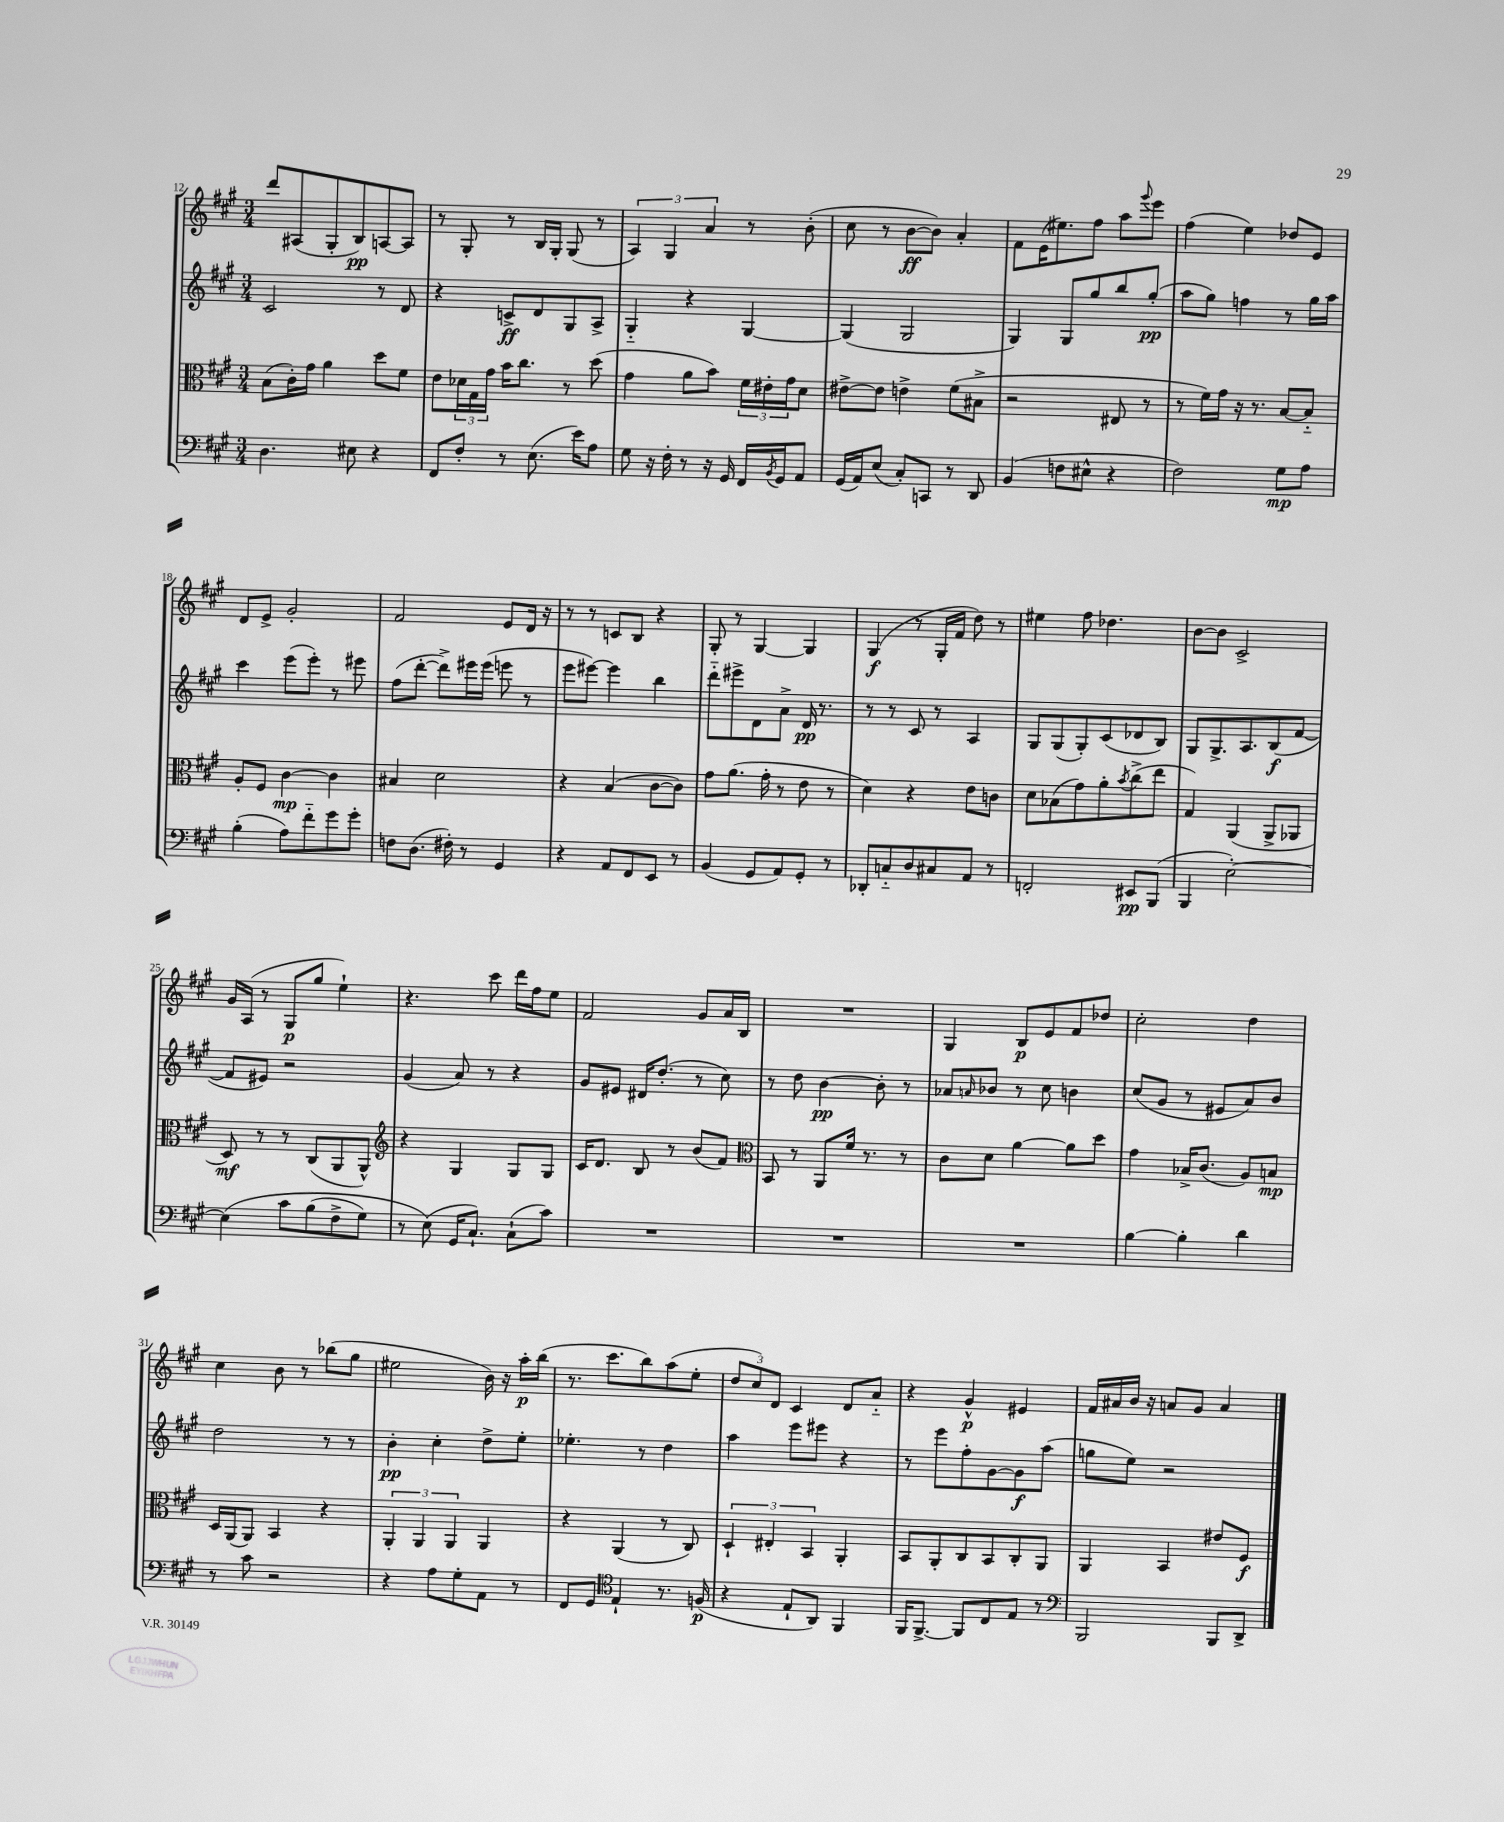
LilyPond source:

<<
\new StaffGroup <<
\new Staff = "s0" {
    \clef treble \key a \major \numericTimeSignature \time 3/4
    d'''8 ais8( gis8-. b8\pp) a8~ a8 |
    r8 gis8-. r8 b16 gis16-. gis8( r8 |
    \tuplet 3/2 { a4) gis4 a'4 } r8 b'8-.( |
    cis''8 r8 b'8~\ff b'8) a'4-. |
    fis'8 e'16( eis''8.) fis''8 a''8 \appoggiatura { gis'''8 } e'''8 |
    fis''4( e''4) des''8 e'8 |
    d'8 e'8-> gis'2-. |
    fis'2 e'8 d'16 r16 |
    r8 r8 c'8 b8 r4 |
    gis8-. r8 gis4~ gis4 |
    gis4\f( r8 gis16-. fis'16 d''8) r8 |
    eis''4 fis''8 des''4. |
    b'8~ b'8 cis'2-> |
    gis'16 a16( r8 gis8\p gis''8 e''4-!) |
    r4. cis'''8 d'''16 fis''16 e''8 |
    fis'2 gis'8 a'16 b16 |
    R2. |
    gis4 b8\p e'8 fis'8 des''8 |
    cis''2-. d''4 |
    cis''4 b'8 r8 bes''8( gis''8 |
    eis''2 b'16) r16 a''16-.\p b''16( |
    r8. cis'''8. b''8) a''8( e''8-. |
    \tuplet 3/2 { d''8 cis''8) d'8 } cis'4 d'8 a'8-_ |
    r4 gis'4-^\p eis'4 |
    fis'16 ais'16 b'16 r16 a'8 gis'8 a'4 \bar "|." |
}
\new Staff = "s1" {
    \clef treble \key a \major \numericTimeSignature \time 3/4
    cis'2 r8 d'8 |
    r4 c'8->\ff d'8 gis8 a8-> |
    gis4-_ r4 gis4~ |
    gis4( gis2 |
    gis4) gis8 gis''8 b''8 gis''8-.\pp( |
    a''8 gis''8) f''4 r8 gis''16 a''16 |
    cis'''4 e'''8( e'''8-.) r8 eis'''8 |
    fis''8( d'''8~-. d'''8->) eis'''16 eis'''16( e'''8 r8 |
    e'''8 eis'''8~) eis'''4 b''4 |
    d'''8-_ eis'''8-> d'8 a'8-> d'16\pp r8. |
    r8 r8 cis'8 r8 a4 |
    gis8 gis8( gis8-.) cis'8( des'8 b8) |
    gis8 gis8.-> a8. b8\f( fis'8~ |
    fis'8 eis'8) r2 |
    gis'4( a'8) r8 r4 |
    gis'8 eis'8 dis'16 d''8.-.( r8 cis''8) |
    r8 d''8 b'4~\pp b'8-. r8 |
    aes'8 \grace { a'16 } bes'8 r8 cis''8 b'4 |
    cis''8( gis'8 r8 eis'8 a'8) b'8 |
    d''2 r8 r8 |
    b'4-.\pp cis''4-. d''8-> e''8-. |
    ees''4.-. r8 d''4 |
    a''4 e'''8 eis'''8 r4 |
    r8 e'''8 fis''8-. gis'8~ gis'8\f a''8( |
    g''8 e''8) r2 \bar "|." |
}
\new Staff = "s2" {
    \clef alto \key a \major \numericTimeSignature \time 3/4
    b8( cis'16-.) gis'16 a'4 d''8 fis'8 |
    e'8 \tuplet 3/2 { des'16 gis16 gis'16 } b'16 cis''8. r8 d''8( |
    gis'4 a'8 b'8) \tuplet 3/2 { fis'16 eis'16-. gis'16 } d'8 |
    eis'8~-> eis'8 e'4-> fis'8( bis8-> |
    r2 eis8 r8 |
    r8 fis'16) gis'16 r16 r8. b8~ b8-_ |
    a8-. fis8 cis'4~\mp cis'4 |
    bis4 d'2 |
    r4 b4( cis'8~ cis'8) |
    gis'8 a'8.( gis'16-. r8 e'8 r8 |
    d'4) r4 e'8 c'8 |
    d'8 bes8( gis'8) a'8-. \acciaccatura { b'8 } cis''8->( e''8 |
    gis4) a,4( a,8-> aes,8 |
    d8\mf) r8 r8 cis8( a,8 a,8-^) |
    \clef treble r4 gis4 gis8 gis8 |
    cis'16 d'8. b8 r8 b'8( fis'8) |
    \clef alto b,8 r8 a,8 fis'16 r8. r8 |
    cis'8 d'8 a'4~ a'8 d''8 |
    gis'4 bes16-> cis'8.( a8) b8\mp |
    d16 a,16( a,8) b,4 r4 |
    \tuplet 3/2 { a,4-. a,4 a,4 } a,4 |
    r4 a,4( r8 cis8) |
    \tuplet 3/2 { d4-! eis4-. b,4 } a,4-. |
    b,8 a,8-. cis8 b,8 cis8-. a,8 |
    a,4 b,4 eis'8 fis8\f \bar "|." |
}
\new Staff = "s3" {
    \clef bass \key a \major \numericTimeSignature \time 3/4
    d4. eis8 r4 |
    fis,8 fis8-. r8 e8.( e'16) a8 |
    gis8 r16 fis16-. r8 r16 gis,16 fis,16 \acciaccatura { b,8 } gis,16 a,8 |
    gis,16( a,16) e8( cis8-.) c,8 r8 d,8 |
    b,4( f8 eis8-^ r4 |
    fis2) gis8\mp a8 |
    b4-.( a8) fis'8-_ gis'8 gis'8-. |
    f8 d8.( fis16-.) r8 gis,4 |
    r4 a,8 fis,8 e,8 r8 |
    b,4( gis,8 a,8) gis,8-. r8 |
    des,8-. c8-_ d8 cis8 a,8 r8 |
    f,2-. eis,8\pp b,,8( |
    b,,4 e2~-.) |
    e4\( cis'8 b8( fis8-> gis8) |
    r8 e8(\) gis,16 cis8.-!) cis8-!( cis'8) |
    R2. |
    R2. |
    R2. |
    b4~ b4-. d'4 |
    r8 cis'8 r2 |
    r4 a8 gis8-. a,8 r8 |
    fis,8 gis,8 \clef tenor e4-! r8. f16\p( |
    r4 e8-! a,8) fis,4 |
    fis,16 fis,8.~-> fis,8 cis8 e8 r8 |
    \clef bass b,,2 b,,8 d,8-> \bar "|." |
}
>>
>>
\layout { \context { \Score currentBarNumber = #12 } }
